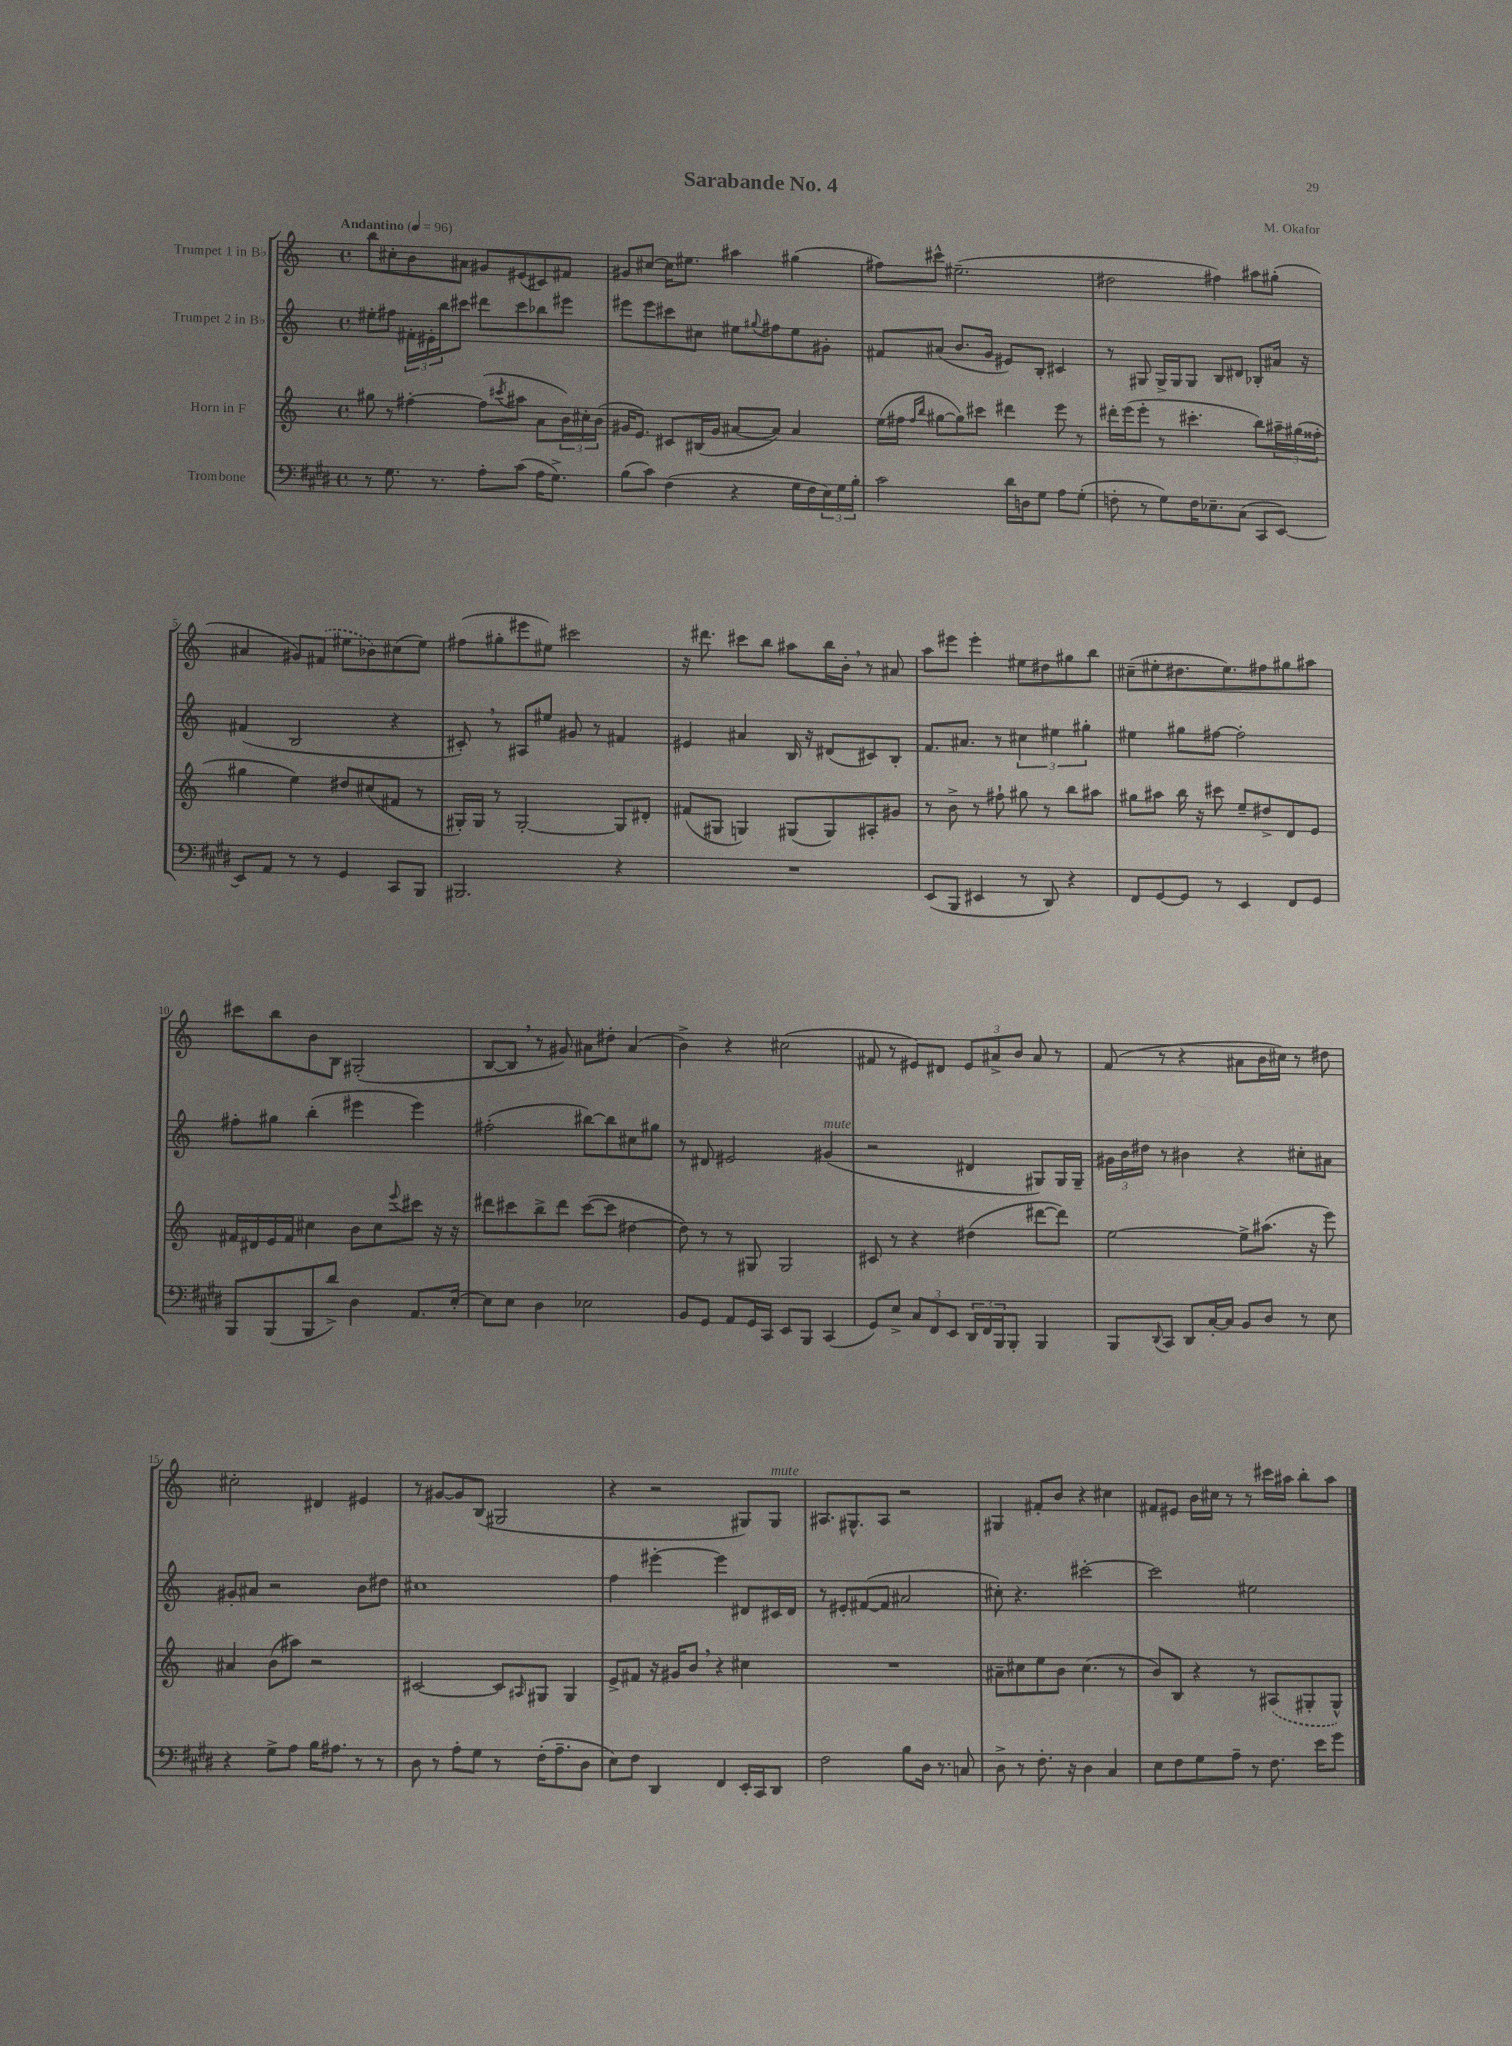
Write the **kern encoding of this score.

**kern	**kern	**kern	**kern
*staff4	*staff3	*staff2	*staff1
*clefF4	*clefG2	*clefG2	*clefG2
*k[f#c#g#d#]	*k[]	*k[]	*k[]
*M4/4	*M4/4	*M4/4	*M4/4
*met(c)	*met(c)	*met(c)	*met(c)
*MM96	*MM96	*MM96	*MM96
8r	8gg#	8ee#'	8bb
8.G#	8r	8ff#	8cc#'
.	[4ff#'	24f#'	8b
.	.	24e#'	.
8.r	.	.	.
.	.	24bb	.
.	.	8ccc#	8a#
8A'	(8ff#]	8ddd#	8g#
.	8qccc#	.	.
(8c#	8aa#	8ccc#	(8e#
16A	8a	8bb-	8c#)
8.G#^)	.	.	.
.	24b)	8eee#	8f#
.	24cc#'	.	.
.	(24b	.	.
=	=	=	=
(8B	16g#	8eee#	8g#
.	8.e)	.	.
8c#)	.	8eee#	[8cc#
(4F#	8c#	8ccc#	16cc#]
.	.	.	8.ee#
.	(16B#	8cc#	.
.	16g#	.	.
4r	[8a#	8ee#	4aa#
.	.	8qqgg#	.
.	8a#])	8ff#	.
16G#	4a#	8ee#	(4gg#
16F#	.	.	.
24E)	.	8g#'	.
24G#	.	.	.
24B'	.	.	.
=	=	=	=
2c#	(16ee	8f#	8ff#)
.	16ff#	.	.
.	16qqff#	.	.
.	16qqbb	.	.
.	[8gg#	(8a#	8ccc#^^
.	8gg#])	8.b	(2.ee#~
.	8ccc#	.	.
.	.	16g	.
16d#	4ddd#	8e#)	.
16D	.	.	.
8G#	.	8B'	.
8A	8eee	4c#	.
(8G#'	8r	.	.
=	=	=	=
8F'	16ddd#'	8r	2dd#
.	(16eee	.	.
8r	8eee'	8G#	.
8G#)	8r	16G#^	.
.	.	16G#	.
16F	4.ccc#'	8G#	.
8.E-~	.	.	.
.	.	8B	4ff#)
(8C#	.	8d#	.
8CC#	8bb)	8B-'	8aa#
[8EE)	24aa#~	16a#	(8gg#'
.	(24gg#	.	.
.	.	16r	.
.	24ff##'	.	.
=	=	=	=
8EE]	4gg#	(4f#	4a#
8AA	.	.	.
8r	4ee)	2B	8g#)
8r	.	.	(8f#
4GG#	8dd#	.	8ee#
.	(8cc#	.	8b-)
8CC#	8f#	4r	(8cc#
8BBB	8r	.	8ee#)
=	=	=	=
2.BBB#	16G#')	8c#')	(8ff#
.	16G#	.	.
.	8r	8r	8gg#'
.	[2G#'	8A#	8eee#
.	.	8ee#	8ee#)
.	.	8g#	2ccc#
.	.	8r	.
4r	8G#]	4f#	.
.	8d#'	.	.
=	=	=	=
1r	(8f#	4e#	16r
.	.	.	8.ddd#
.	8G#	.	.
.	4G)	4a#	8ccc#
.	.	.	8bb
.	(8G#	16B	8aa#
.	.	16r	.
.	8G#)	(8d#	16bb
.	.	.	16b'
.	8A#'	8c#)	8r
.	8g#	8B'	8a#
=	=	=	=
(8EE	8r	8.f	8aa
8BBB	8b^	.	8eee#
.	.	8.a#	.
4EE#	8r	.	4eee#'
.	8ff#`	8r	.
8r	8gg#	6cc#	8ee#
8DD#)	8r	.	8dd#
.	.	6ee#	.
4r	8bb	.	8gg#
.	.	6gg#'	.
.	8aa#	.	8bb
=	=	=	=
8FF#	8gg#	4ee#	(8cc#~
[8GG#	8aa#	.	8ee#'
8GG#]	16bb	8gg#	8.dd#
.	16r	.	.
8r	8ccc#	[8ff#	.
.	.	.	8.ee#)
4EE	8ee~	2ff#']	.
.	8dd#^	.	8ff#
8FF#	8d	.	8gg#
8GG#	8e	.	8aa#
=	=	=	=
8BBB	16f#	8ff#'	8ccc#
.	16d#	.	.
(8BBB	16e	8gg#	8bb
.	16f#	.	.
8BBB	4cc#	(4bb'	8b
8d#^)	.	.	8B
4D#	8b	4eee#	(2G#'
.	8cc#	.	.
.	8qqeee	.	.
8.AA	8ccc#	4eee#)	.
.	16r	.	.
[16E'	16r	.	.
=	=	=	=
8E]	8ddd#	(2ff#'	[8B
8E	8ccc#	.	8B]
4D#	8bb^	.	8r
.	8ddd#	.	8g#)
2E-	([8ccc#	[8bb#)	8a#
.	8ccc#]	8bb#]	8dd#'
.	[4dd#	8cc#	(4a#
.	.	8gg#	.
=	=	=	=
8BB	8dd#])	8r	4b^)
8GG#	8r	8d#	.
8AA	8r	2e#	4r
16GG#	8G#	.	.
16CC#	.	.	.
8EE	2G#	.	(2cc#
8BBB	.	.	.
(4CC#	.	(4g#	.
=	=	=	=
8GG#)	8c#	2r	8f#
8E^	8r	.	8r
12C#	4r	.	8e#)
12FF#	.	.	.
.	.	.	8d#
12EE	.	.	.
24DD#	(4dd#	4d#	12e#
24FF#	.	.	.
24BBB	.	.	12a#^
8BBB'	.	.	.
.	.	.	12b
4BBB	[8ddd#	8G#)	8a#
.	8ddd#])	16G#	8r
.	.	16G#~	.
=	=	=	=
8BBB	[2ee	24g#	(8f
.	.	24b	.
.	.	24dd#	.
8qqDD#	.	.	.
8CC#	.	8r	8r
8DD#	.	4b#	4r
[16C#'	.	.	.
16C#]	.	.	.
8BB	8ee^]	4r	8a#
8D#	(8.aa#	.	16b
.	.	.	16cc#)
8r	.	8cc#'	8r
.	16r	.	.
8E	8eee)	8a#	8dd#
=	=	=	=
4r	4a#	8g#'	2cc#'
.	.	8a#	.
8G#^	(8b	2r	.
8A	8aa#)	.	.
16B	2r	.	4d#
8.A#	.	.	.
8r	.	8b	4e#
8r	.	8dd#	.
=	=	=	=
8D#	[2c#	1cc#	8r
8r	.	.	[8g#
8A'	.	.	8g#]
8G#	.	.	(8B
8r	8c#]	.	2G#
.	16qqA#	.	.
(16F#'	8G#	.	.
8.A~	.	.	.
.	4G#	.	.
8D#	.	.	.
=	=	=	=
8E)	8e^	4ff	4r
8F#	8f#	.	.
4DD#	16r	[4eee#'	2r
.	16g#	.	.
.	8b	.	.
4FF#	4r	4eee#]	.
16EE'	4cc#	8d#	8G#)
16CC#	.	.	.
8DD#	.	16c#	8G#
.	.	16d#	.
=	=	=	=
2F#	1r	8r	8.A#
.	.	8e#'	.
.	.	.	8.G#^^
.	.	([8f#	.
.	.	8f#]	8A#
8B	.	2a#	2r
16D#	.	.	.
8.r	.	.	.
8C	.	.	.
=	=	=	=
8D#^	8a#~	8cc#')	4G#
8r	8cc#	4.r	.
8.F#'	8ee	.	8f#'
.	8b	.	8b
16r	.	.	.
4D#	(4.cc#	[2ccc#'	4r
4C#	.	.	4cc#
.	8r	.	.
=	=	=	=
8E	8b)	2ccc#]	8f#
8F#	8B	.	8e#
8G#	4r	.	16b
.	.	.	16cc#
8A~	.	.	8r
8r	8r	2ee#	8r
8.F#	(8A#	.	16ccc#
.	.	.	16aa#
.	8G#'	.	8bb'
16e	.	.	.
8g#	8G#^^)	.	8aa#
==	==	==	==
*-	*-	*-	*-
